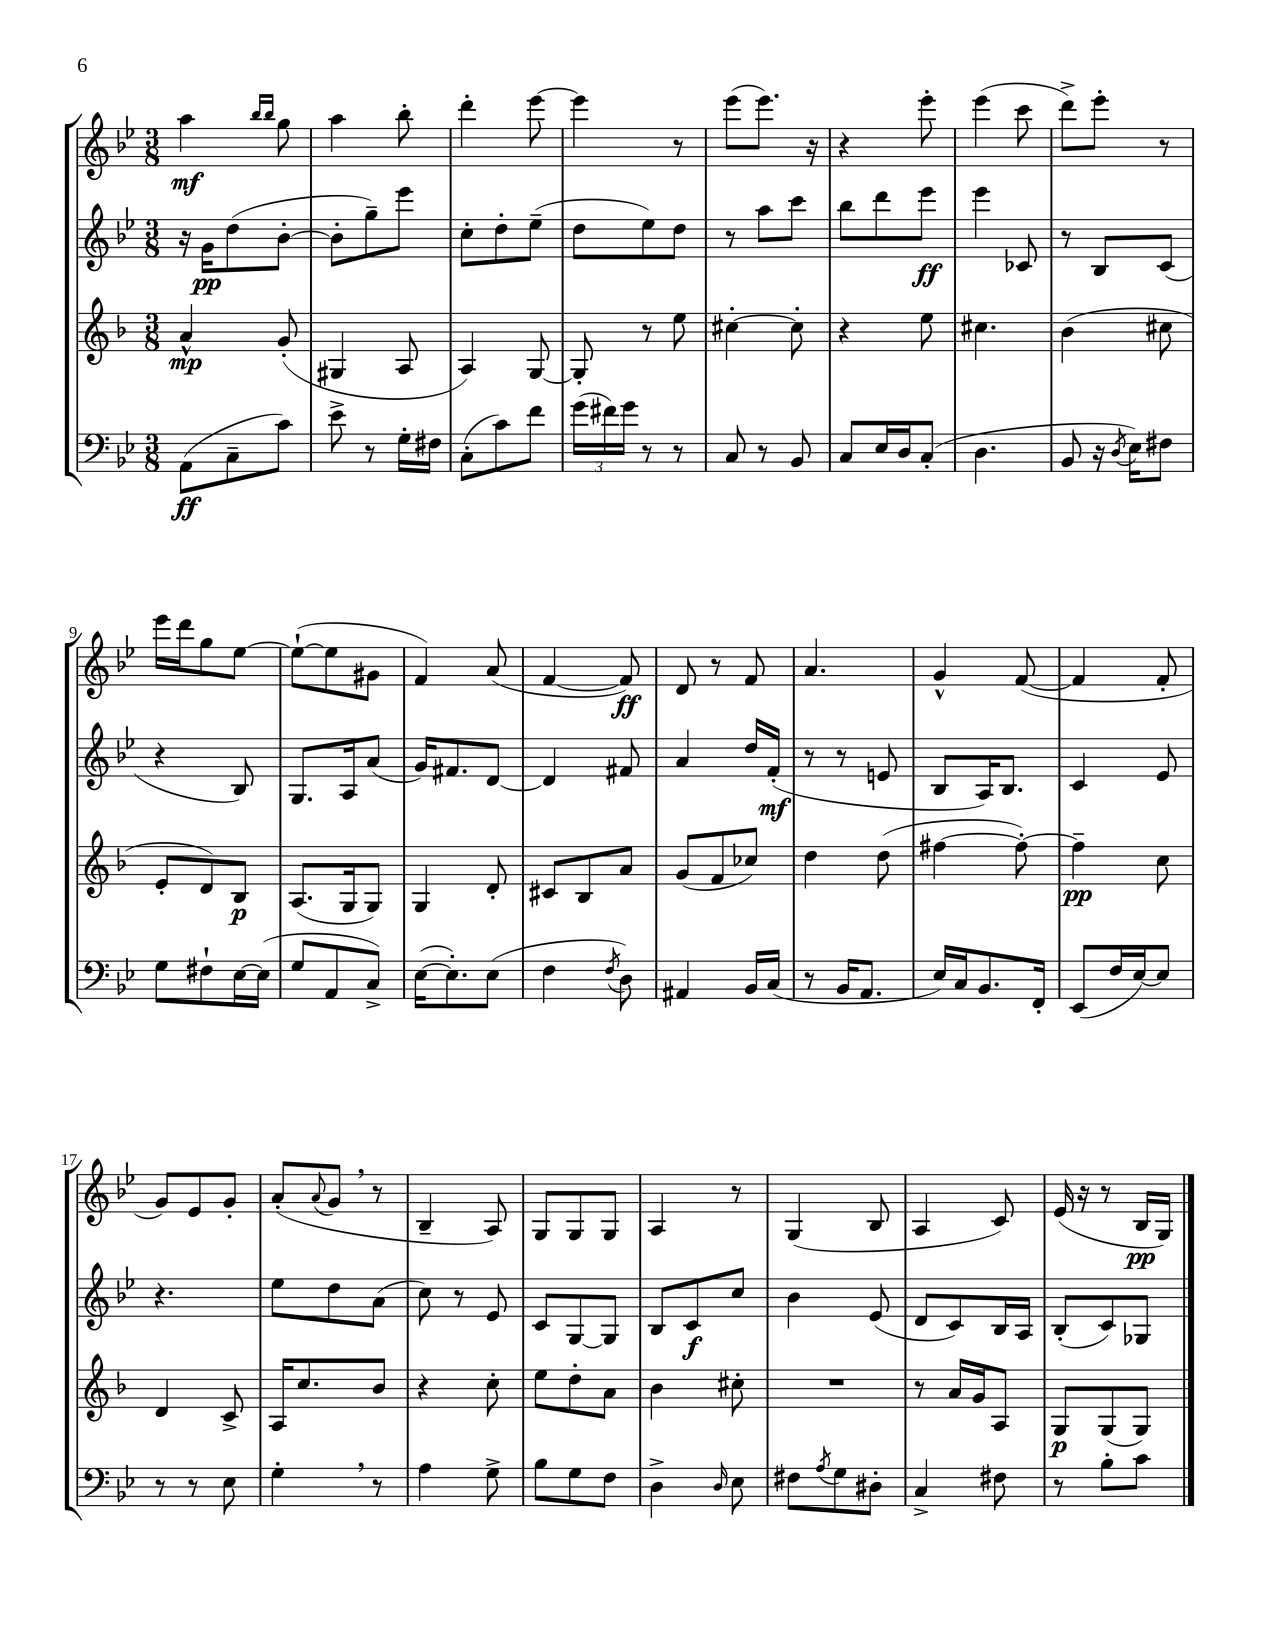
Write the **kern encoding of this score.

**kern	**kern	**kern	**kern
*staff4	*staff3	*staff2	*staff1
*clefF4	*clefG2	*clefG2	*clefG2
*k[b-e-]	*k[b-]	*k[b-e-]	*k[b-e-]
*M3/8	*M3/8	*M3/8	*M3/8
(8AA	4a^^	16r	4aa
.	.	16g	.
8C~	.	(8dd	.
.	.	.	16qqbb-
.	.	.	16qqbb-
8c)	(8g'	[8b-'	8gg
=	=	=	=
8e-^	4G#	8b-']	4aa
8r	.	8gg~)	.
16G'	8A	8eee-	8bb-'
16F#	.	.	.
=	=	=	=
(8C'	4A)	8cc'	4ddd'
8c)	.	8dd'	.
8f	[8G	(8ee-~	[8eee-
=	=	=	=
(24g	8G']	8dd	4eee-]
24f#)	.	.	.
24g	.	.	.
8r	8r	8ee-)	.
8r	8ee	8dd	8r
=	=	=	=
8C	[4cc#'	8r	(8eee-
8r	.	8aa	8.eee-)
8BB-	8cc#']	8ccc	.
.	.	.	16r
=	=	=	=
8C	4r	8bb-	4r
16E-	.	8ddd	.
16D	.	.	.
(8C'	8ee	8eee-	8eee-'
=	=	=	=
4.D	4.cc#	4eee-	(4eee-
.	.	8c-	8ccc
=	=	=	=
8BB-	(4b-	8r	8ddd^)
16r	.	8B-	8eee-'
8qD	.	.	.
16E-)	.	.	.
8F#	8cc#	(8c	8r
=	=	=	=
8G	8e'	4r	16eee-
.	.	.	16ddd
8F#`	8d)	.	8gg
[16E-	8B-	8B-)	[8ee-
(16E-]	.	.	.
=	=	=	=
8G	(8.A	8.G	(8ee-`_
8AA	.	.	8ee-]
.	16G	16A	.
8C^)	8G)	(8a	8g#
=	=	=	=
([16E-	4G	16g)	4f)
8.E-'])	.	8.f#	.
(8E-	8d'	[8d	(8a
=	=	=	=
4F	8c#	4d]	[4f
.	8B-	.	.
8qF	.	.	.
8D)	8a	8f#	8f])
=	=	=	=
4AA#	(8g	4a	8d
.	8f	.	8r
16BB-	8cc-)	16dd	8f
(16C	.	(16f'	.
=	=	=	=
8r	4dd	8r	4.a
16BB-	.	8r	.
8.AA	.	.	.
.	(8dd	8e	.
=	=	=	=
16E-)	[4ff#	8B-	4g^^
16C	.	.	.
8.BB-	.	16A)	.
.	.	8.B-	.
.	8ff#'_)	.	([8f
16FF'	.	.	.
=	=	=	=
(8EE-	4ff#~]	4c	4f]
16F	.	.	.
[16E-)	.	.	.
8E-]	8cc	8e-	8f'
=	=	=	=
8r	4d	4.r	8g)
8r	.	.	8e-
8E-	8c^	.	8g'
=	=	=	=
4G'	16A	8ee-	(8a'
.	8.cc	.	.
.	.	.	8qqa
.	.	8dd	8g
8r	8b-	(8a	8r
=	=	=	=
4A	4r	8cc)	4B-~
.	.	8r	.
8G^	8cc'	8e-	8A)
=	=	=	=
8B-	8ee	8c	8G
8G	8dd'	[8G	8G
8F	8a	8G]	8G
=	=	=	=
4D^	4b-	8B-	4A
.	.	8c	.
16qqD	.	.	.
8E-	8cc#'	8cc	8r
=	=	=	=
8F#	4.r	4b-	(4G
8qA	.	.	.
8G	.	.	.
8D#'	.	(8e-	8B-
=	=	=	=
4C^	8r	8d	4A
.	16a	8c)	.
.	16g	.	.
8F#	8A	16B-	8c)
.	.	16A	.
=	=	=	=
8r	8G	(8B-'	(16e-
.	.	.	16r
8B-'	(8G	8c)	8r
8c	8G)	8G-	16B-
.	.	.	16G)
==	==	==	==
*-	*-	*-	*-
